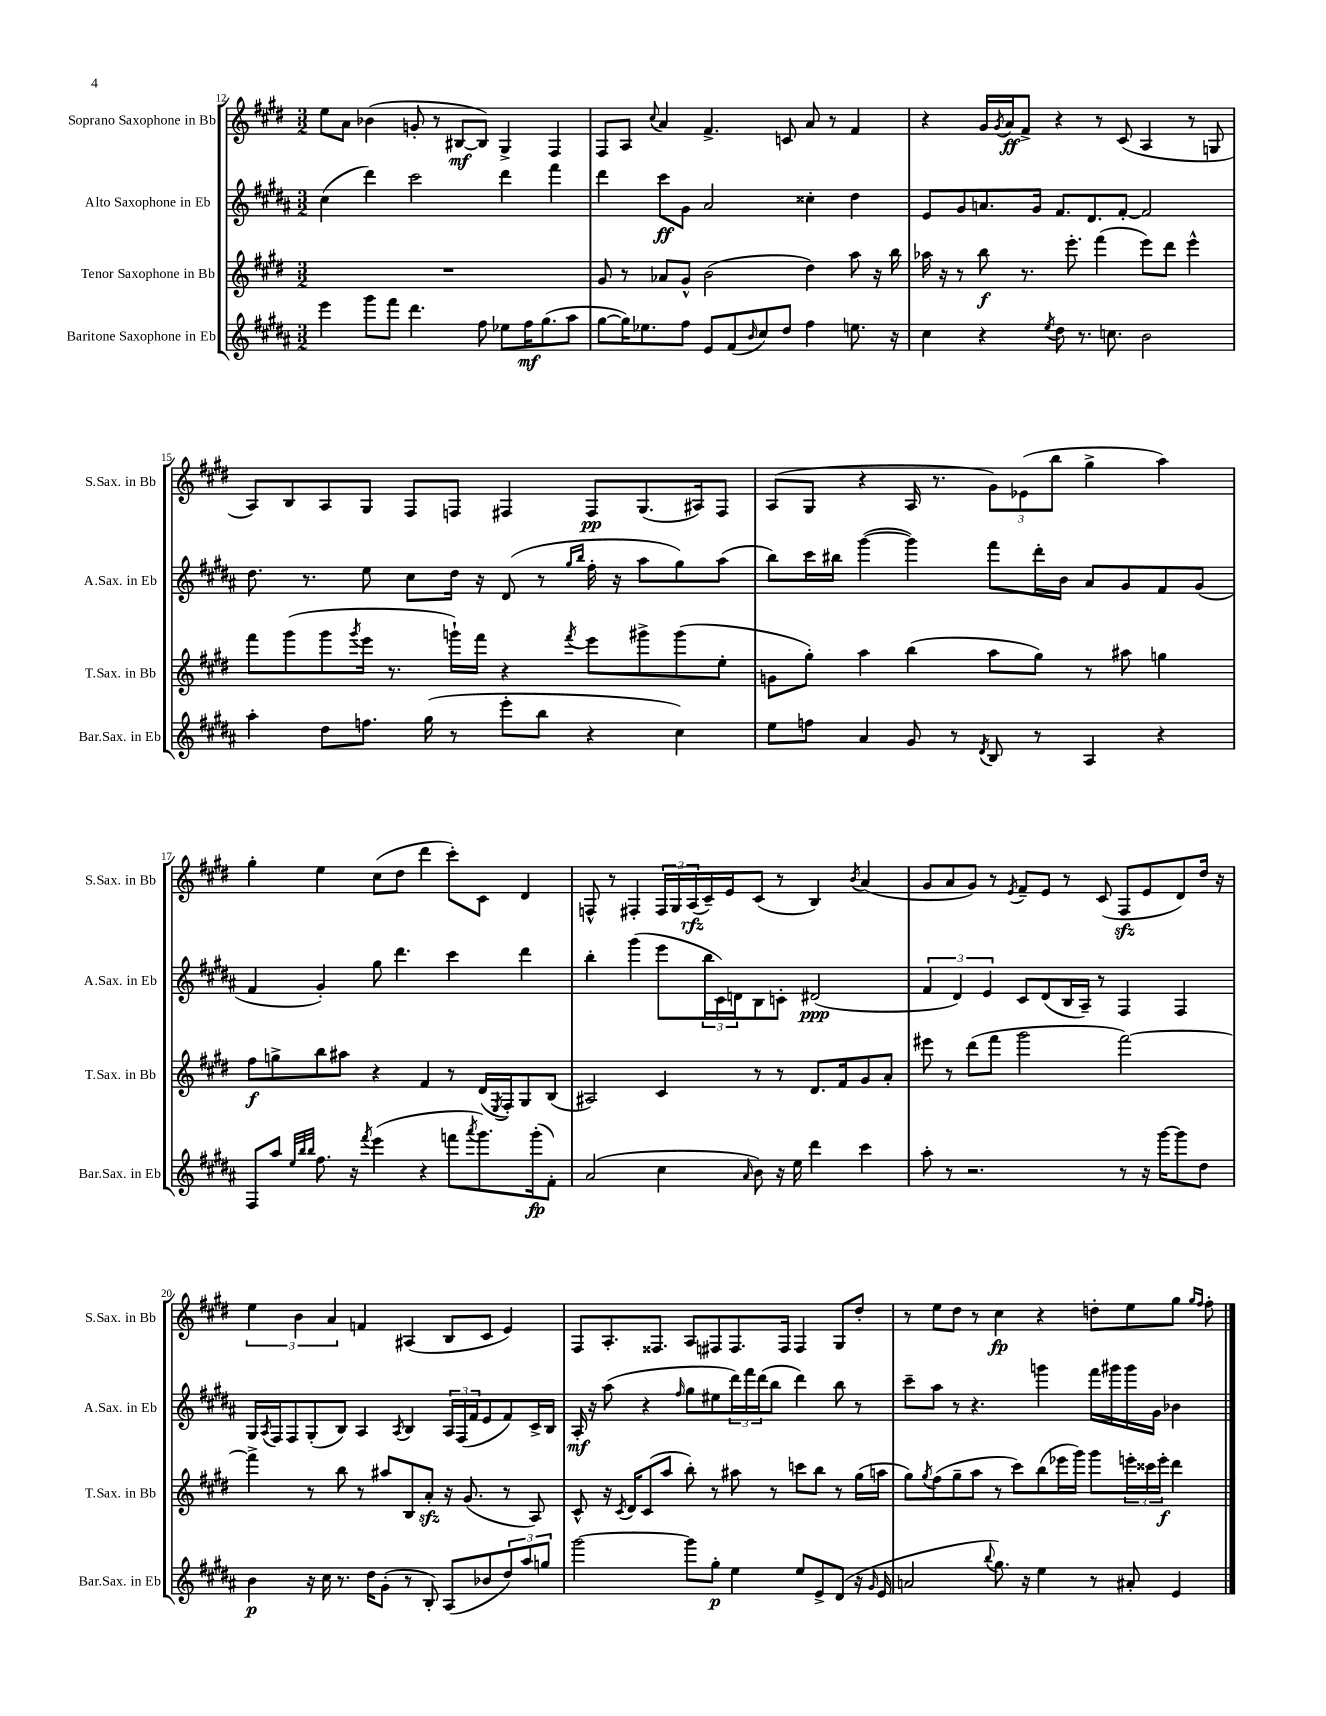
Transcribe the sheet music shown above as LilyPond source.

<<
\new StaffGroup <<
\new Staff = "s0" \with { instrumentName = "Soprano Saxophone in Bb" shortInstrumentName = "S.Sax. in Bb" } {
    \clef treble \key e \major \numericTimeSignature \time 3/2
    e''8 a'8 bes'4( g'8-. r8 bis8~\mf bis8) gis4-> fis4 |
    fis8 a8 \appoggiatura { cis''8 } a'4 fis'4.-> c'8 a'8 r8 fis'4 |
    r4 gis'16 \acciaccatura { gis'8 } a'16\ff fis'8-> r4 r8 cis'8( a4 r8 g8 |
    a8) b8 a8 gis8 fis8 f8 fis4 fis8\pp gis8.( ais16) fis8 |
    a8( gis8 r4 a16 r8. \tuplet 3/2 { gis'8) ees'8( b''8 } gis''4-> a''4) |
    gis''4-. e''4 cis''8( dis''8 dis'''4 cis'''8-.) cis'8 dis'4 |
    f8-^ r8 fis4-. \tuplet 3/2 { fis16 gis16 a16\rfz( } cis'16--) e'16 cis'8( r8 b4) \acciaccatura { b'8 } a'4( |
    gis'8 a'8 gis'8) r8 \acciaccatura { e'8 } fis'8-- e'8 r8 cis'8( fis8\sfz e'8 dis'8) dis''16 r16 |
    \tuplet 3/2 { e''4 b'4 a'4 } f'4 ais4( b8 cis'8 e'4) |
    fis8 a8.-. fisis8. a8 fis8 fis8. fis16 fis4 gis8 dis''8-. |
    r8 e''8 dis''8 r8 cis''4\fp r4 d''8-. e''8 gis''8 \grace { gis''16 fis''16 } fis''8-. \bar "|." |
}
\new Staff = "s1" \with { instrumentName = "Alto Saxophone in Eb" shortInstrumentName = "A.Sax. in Eb" } {
    \clef treble \key b \major \numericTimeSignature \time 3/2
    cis''4( dis'''4) cis'''2 dis'''4 fis'''4 |
    dis'''4 cis'''8\ff gis'8 ais'2 cisis''4-. dis''4 |
    e'8 gis'8 a'8. gis'16 fis'8. dis'8. fis'8~-. fis'2 |
    dis''8. r8. e''8 cis''8 dis''16 r16 dis'8( r8 \grace { gis''16 b''16 } fis''16-. r16 ais''8 gis''8) ais''8( |
    b''8) cis'''16 bis''16 gis'''4~( gis'''4) fis'''8 dis'''16-. b'16 ais'8 gis'8 fis'8 gis'8( |
    fis'4 gis'4-.) gis''8 dis'''4. cis'''4 dis'''4 |
    b''4-. gis'''4( e'''8 \tuplet 3/2 { b''16 cis'16) d'16 } b8 c'8-. dis'2\ppp( |
    \tuplet 3/2 { fis'4 dis'4) e'4 } cis'8 dis'8( b16 ais16--) r8 fis4 fis4 |
    gis16 \acciaccatura { ais8 } fis16 fis8 gis8-.( b8) ais4 \acciaccatura { ais8 } b4 \tuplet 3/2 { ais16 fis16( fis'16 } e'8 fis'8) cis'16-> b16 |
    ais16-.\mf r16 ais''8( r4 \grace { fis''16 } gis''8 eis''8 \tuplet 3/2 { dis'''16) fis'''16 dis'''16( } b''8 dis'''4) b''8 r8 |
    cis'''8-- ais''8 r8 r4. g'''4 fis'''16 gis'''16 gis'''16 gis'16 bes'4 \bar "|." |
}
\new Staff = "s2" \with { instrumentName = "Tenor Saxophone in Bb" shortInstrumentName = "T.Sax. in Bb" } {
    \clef treble \key e \major \numericTimeSignature \time 3/2
    R1. |
    gis'8 r8 aes'8 gis'8-^ b'2( dis''4) a''8 r16 b''16 |
    aes''16 r16 r8 b''8\f r8. e'''8.-. fis'''4( e'''8) dis'''8 e'''4-^ |
    fis'''8 gis'''8( gis'''8 \acciaccatura { gis'''8 } e'''16 r8. g'''16-!) fis'''16 r4 \acciaccatura { fis'''8 } e'''8 gis'''8-> gis'''8( e''8-. |
    g'8 gis''8-.) a''4 b''4( a''8 gis''8) r8 ais''8 g''4 |
    fis''8\f g''8-> b''8 ais''8 r4 fis'4 r8 dis'16( \acciaccatura { e8 } fis16-.) gis8 b8( |
    ais2) cis'4 r8 r8 dis'8. fis'16 gis'8 a'8-. |
    eis'''8 r8 dis'''8( fis'''8 gis'''2 fis'''2~) |
    fis'''4-> r8 b''8 r8 ais''8 b8 a'8-.\sfz r16 gis'8.( r8 a8) |
    cis'8-^ r16 \acciaccatura { cis'8 } dis'16 cis'8( a''8 b''8-.) r8 ais''8 r8 c'''8 b''8 r8 gis''16( a''16 |
    gis''8) \acciaccatura { gis''8 } fis''8( gis''8-- a''8 r8 cis'''8) b''8( ees'''16 gis'''16) gis'''8 \tuplet 3/2 { e'''16-. cisis'''16 e'''16-.\f } dis'''4 \bar "|." |
}
\new Staff = "s3" \with { instrumentName = "Baritone Saxophone in Eb" shortInstrumentName = "Bar.Sax. in Eb" } {
    \clef treble \key b \major \numericTimeSignature \time 3/2
    e'''4 gis'''8 fis'''8 dis'''4. fis''8 ees''8 fis''16\mf gis''8.( ais''8 |
    gis''8~ gis''16) ees''8. fis''8 e'8 fis'8( \grace { b'16 } cis''8) dis''8 fis''4 e''8. r16 |
    cis''4 r4 \acciaccatura { e''8 } dis''8 r8. c''8. b'2 |
    ais''4-. dis''8 f''8. gis''16( r8 e'''8-. b''8 r4 cis''4) |
    e''8 f''8 ais'4 gis'8 r8 \acciaccatura { dis'8 } b8 r8 ais4 r4 |
    fis8 ais''8 \grace { e''32 b''32 b''32 } fis''8. r16 \acciaccatura { fis'''8 } e'''4( r4 f'''8 \acciaccatura { ais'''8 } gis'''8.) gis'''16-.\fp( fis'8-.) |
    ais'2( cis''4 \grace { ais'16 } b'8) r16 e''16 dis'''4 cis'''4 |
    ais''8-. r8 r2. r8 r16 gis'''16~ gis'''8 dis''8 |
    b'4\p r16 cis''16 r8. dis''16 gis'8-.( r8 b8-.) ais8( bes'8 \tuplet 3/2 { dis''8) ais''8 g''8 } |
    gis'''2~ gis'''8 gis''8-.\p e''4 e''8 e'8-> dis'8( r16 \grace { gis'16 } e'16 |
    a'2 \appoggiatura { b''8 } gis''8.) r16 e''4 r8 ais'8-. e'4 \bar "|." |
}
>>
>>
\layout { \context { \Score currentBarNumber = #12 } }
